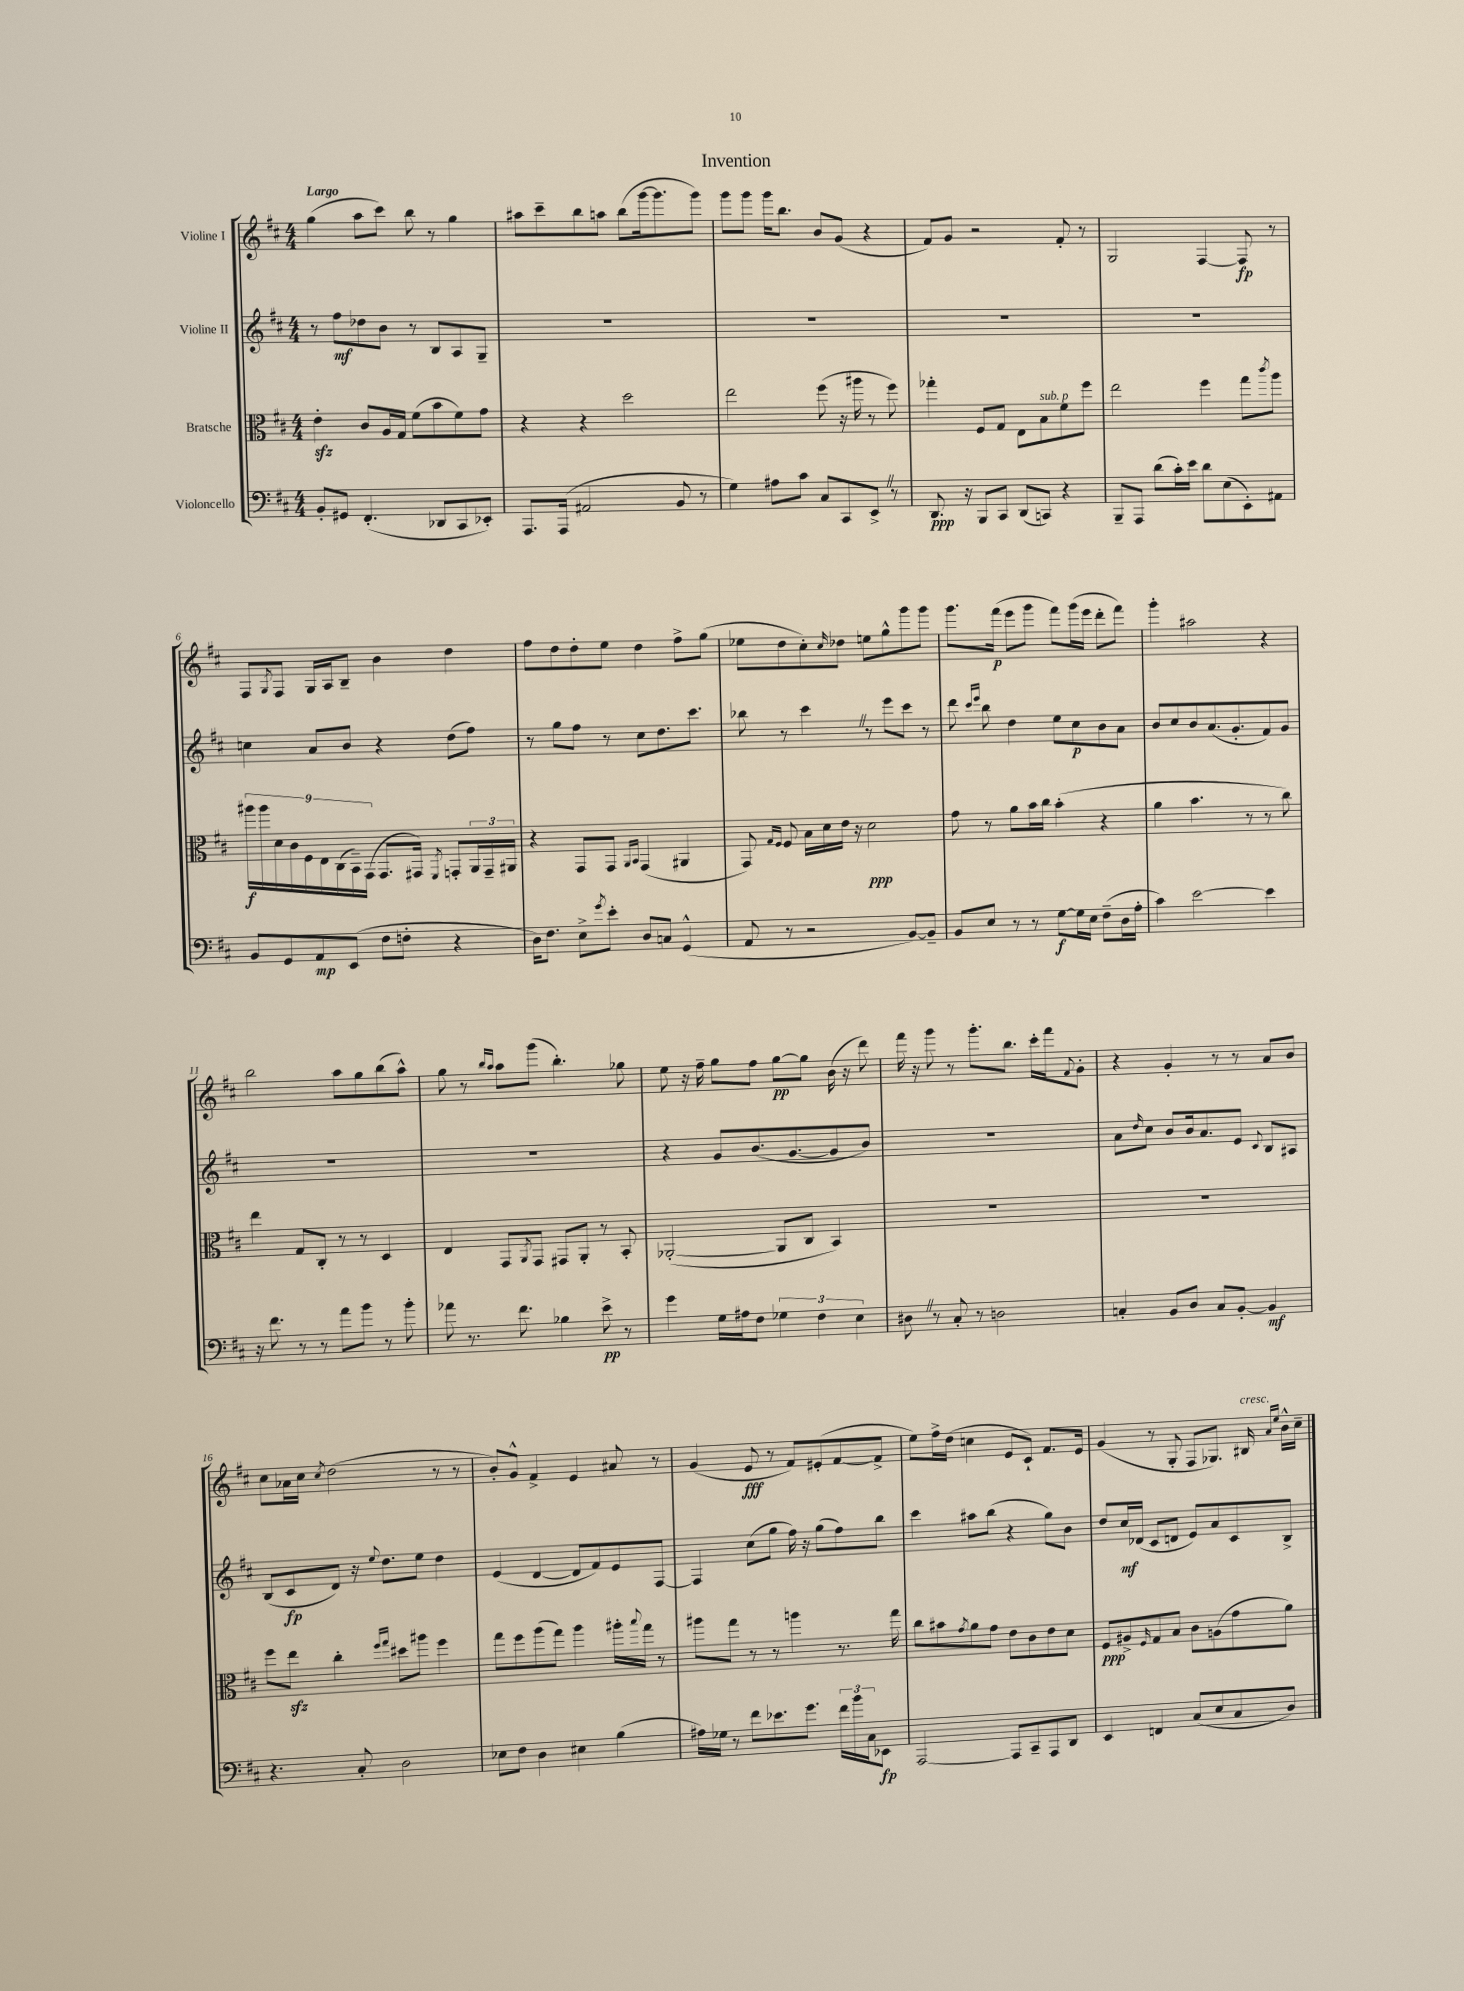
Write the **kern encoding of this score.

**kern	**dynam	**kern	**dynam	**kern	**dynam	**kern	**dynam
*part4	*part4	*part3	*part3	*part2	*part2	*part1	*part1
*staff4	*staff4	*staff3	*staff3	*staff2	*staff2	*staff1	*staff1
*I"Violoncello	*	*I"Bratsche	*	*I"Violine II	*	*I"Violine I	*
*clefF4	*	*clefC3	*	*clefG2	*	*clefG2	*
*k[f#c#]	*	*k[f#c#]	*	*k[f#c#]	*	*k[f#c#]	*
*M4/4	*	*M4/4	*	*M4/4	*	*M4/4	*
=1	=1	=1	=1	=1	=1	=1	=1
!	!	!	!	!	!	!LO:TX:a:B:t=Largo	!
8BB'/L	.	4ezz'\	.	8r	.	(4gg\	.
8GG#X/J	.	.	.	8ff#\L	mf	.	.
(4.FF#'/	.	8c#/L	.	8dd-X\	.	8aa\L	.
.	.	16A/L	.	8b\J	.	8ccc#\J)	.
.	.	16G/JJ	.	.	.	.	.
.	.	(8f#\L	.	8r	.	8bb\	.
8DD-X/L	.	8b\	.	8B/L	.	8r	.
8CC#/	.	8f#\)	.	8A/	.	4gg\	.
8EE-X'/J)	.	8g\J	.	8G~/J	.	.	.
=2	=2	=2	=2	=2	=2	=2	=2
8.AAA/L	.	4r	.	1r	.	8aa#X\L	.
.	.	.	.	.	.	8ccc#~\	.
(16AAA/Jk	.	.	.	.	.	.	.
2AA#X/	.	4r	.	.	.	8bb\	.
.	.	.	.	.	.	8aan\J	.
.	.	2dd\	.	.	.	(8bb\L	.
.	.	.	.	.	.	[16ggg\k	.
.	.	.	.	.	.	8.ggg\]	.
8BB/	.	.	.	.	.	.	.
8r	.	.	.	.	.	8ggg\J)	.
=3	=3	=3	=3	=3	=3	=3	=3
4G\)	.	2ee\	.	1r	.	8ggg\L	.
.	.	.	.	.	.	8ggg\J	.
8A#X\L	.	.	.	.	.	16ggg\KL	.
.	.	.	.	.	.	8.bb\J	.
8c#\J	.	.	.	.	.	.	.
8C#/L	.	(8ff#\	.	.	.	8b/L	.
8CC#/	.	16r	.	.	.	(8g/J	.
.	.	16aa#X\	.	.	.	.	.
8EE^Z/J	.	8r	.	.	.	4r	.
8r	.	8ff#\)	.	.	.	.	.
=4	=4	=4	=4	=4	=4	=4	=4
8.DD/	ppp	4gg-X'\	.	1r	.	8f#/L)	.
.	.	.	.	.	.	8g/J	.
16r	.	.	.	.	.	.	.
8BBB/L	.	8F#/L	.	.	.	2r	.
8CC#/J	.	8G/J	.	.	.	.	.
(8DD/L	.	8E\L	.	.	.	.	.
!	!	!LO:TX:a:i:t=sub. p	!	!	!	!	!
8CCn/J)	.	8B\	.	.	.	.	.
4r	.	8f#\	.	.	.	8f#'/	.
.	.	8ff#\J	.	.	.	8r	.
=5	=5	=5	=5	=5	=5	=5	=5
8BBB~/L	.	2ee\	.	1r	.	2G/	.
8AAA/J	.	.	.	.	.	.	.
(8d\L	.	.	.	.	.	.	.
16c#'\L)	.	.	.	.	.	.	.
16e\JJ	.	.	.	.	.	.	.
8d\L	.	4ff#\	.	.	.	[4F#/	.
(8E\	.	.	.	.	.	.	.
8EE'\)	.	8gg\L	.	.	.	8F#/]	fp
.	.	8qccc#/	.	.	.	.	.
8AA#X\J	.	8aa\J	.	.	.	8r	.
!!LO:LB:g=z
=6	=6	=6	=6	=6	=6	=6	=6
8BB/L	.	18aa#X\LL	f	4ccn\	.	8F#/L	.
.	.	18aa#\	.	.	.	.	.
.	.	18d\	.	.	.	.	.
.	.	.	.	.	.	8qG/	.
8GG/	.	.	.	.	.	8F#/J	.
.	.	18c#\	.	.	.	.	.
.	.	18F#\	.	.	.	.	.
8AA/	mp	.	.	8a/L	.	16G/LL	.
.	.	18E\	.	.	.	.	.
.	.	.	.	.	.	16A/J	.
.	.	(18C#\	.	.	.	.	.
(8EE/J	.	.	.	8b/J	.	8B~/J	.
.	.	18BB~\)	.	.	.	.	.
.	.	(18GG\JJ	.	.	.	.	.
8F#\L	.	8.GG/L	.	4r	.	4b\	.
8Fn'\J	.	.	.	.	.	.	.
.	.	16GG#X/Jk)	.	.	.	.	.
.	.	8qFF#/	.	.	.	.	.
4r	.	8GGn'/L	.	(8dd\L	.	4dd\	.
.	.	24AA/L	.	8ff#\J)	.	.	.
.	.	24GG~/	.	.	.	.	.
.	.	24AA#X/JJ	.	.	.	.	.
=7	=7	=7	=7	=7	=7	=7	=7
16D\KL)	.	4r	.	8r	.	8ff#\L	.
8.F#\J	.	.	.	.	.	.	.
.	.	.	.	8gg\L	.	8dd\	.
8E^\L	.	8GG/L	.	8ff#\J	.	8dd'\	.
8qg/	.	.	.	.	.	.	.
8e'\J	.	8GG/J	.	8r	.	8ee\J	.
.	.	16qqAA/LL	.	.	.	.	.
.	.	16qqBB/JJ	.	.	.	.	.
8D/L	.	(4GG/	.	8cc#\L	.	4dd\	.
8Cn/J	.	.	.	8.dd\	.	.	.
(4GG^^/	.	4AA#X/	.	.	.	8ff#^\L	.
.	.	.	.	8.ccc#\J	.	.	.
.	.	.	.	.	.	(8gg\J	.
=8	=8	=8	=8	=8	=8	=8	=8
8AA/	.	8GG/)	.	8bb-X\	.	8ee-X\L	.
.	.	16qqG/LL	.	.	.	.	.
.	.	16qqF#/JJ	.	.	.	.	.
8r	.	8F#/	.	8r	.	8dd\	.
2r	.	16B\LL	.	4ccc#Z\	.	8cc#'\)	.
.	.	16d\	.	.	.	.	.
.	.	.	.	.	.	16qqcc#/	.
.	.	16e\JJ	.	.	.	8dd-X\J	.
.	.	16r	.	.	.	.	.
.	.	2d\	ppp	8r	.	8een\L	.
.	.	.	.	8eee\L	.	8gg^^\	.
[8BB/L)	.	.	.	8ccc#\J	.	8ggg\	.
8BB~/J]	.	.	.	8r	.	8ggg\J	.
=9	=9	=9	=9	=9	=9	=9	=9
8BB/L	.	8g\	.	8ddd\	.	8.ggg\L	.
.	.	.	.	16qqccc#/LL	.	.	.
.	.	.	.	16qqeee/JJ	.	.	.
8E/J	.	8r	.	8bb\	.	.	.
.	.	.	.	.	.	(16fff#\Jk	p
8r	.	8a\L	.	4dd\	.	8eee\L	.
8r	.	16b\L	.	.	.	8ggg\J	.
.	.	16cc#\JJ	.	.	.	.	.
[8G\L	f	(4b'\	.	8ee\L	.	8fff#\L)	.
16G\L]	.	.	.	8cc#\	p	(16ggg\L	.
16E\JJ	.	.	.	.	.	16eee\JJ	.
(8F#~\L	.	4r	.	8b\	.	8ddd'\L	.
16D\L	.	.	.	8a\J	.	8fff#\J)	.
16A'\JJ	.	.	.	.	.	.	.
=10	=10	=10	=10	=10	=10	=10	=10
4c#\)	.	4a\	.	8b/L	.	4ggg'\	.
.	.	.	.	8cc#/	.	.	.
[2e\	.	4.b\	.	8b/	.	2aa#X\	.
.	.	.	.	(8.a/	.	.	.
.	.	.	.	8.g'/	.	.	.
.	.	8r	.	.	.	.	.
4e\]	.	8r	.	8f#/)	.	4r	.
.	.	8cc#\)	.	8g/J	.	.	.
!!LO:LB:g=z
=11	=11	=11	=11	=11	=11	=11	=11
16r	.	4ee\	.	1r	.	2bb\	.
8.f#\	.	.	.	.	.	.	.
8r	.	8G/L	.	.	.	.	.
8r	.	8C#'/J	.	.	.	.	.
8a\L	.	8r	.	.	.	8aa\L	.
8b\J	.	8r	.	.	.	8gg\	.
8r	.	4D/	.	.	.	(8bb\	.
8b'\	.	.	.	.	.	8aa^^\J)	.
=12	=12	=12	=12	=12	=12	=12	=12
8a-X\	.	4E/	.	1r	.	8gg\	.
8.r	.	.	.	.	.	8r	.
.	.	.	.	.	.	16qqbb/LL	.
.	.	.	.	.	.	16qqaa/JJ	.
.	.	8GG/L	.	.	.	8aa\L	.
8.f#\	.	.	.	.	.	.	.
.	.	8qAA/	.	.	.	.	.
.	.	8GG/J	.	.	.	(8ggg\J	.
4B-X\	.	8GG#X/L	.	.	.	4.bb'\)	.
.	.	8AA'/J	.	.	.	.	.
8e^\	pp	8r	.	.	.	.	.
8r	.	8BB'/	.	.	.	8gg-X\	.
=13	=13	=13	=13	=13	=13	=13	=13
4g\	.	([2AA-X'/	.	4r	.	8ee\	.
.	.	.	.	.	.	16r	.
.	.	.	.	.	.	16ff#~\	.
16G\LL	.	.	.	8g/L	.	8gg\L	.
16A#X\J	.	.	.	.	.	.	.
8F#\J	.	.	.	(8.b/	.	8ff#\J	.
6G-X\	.	8AA-/L]	.	.	.	[8gg\L	pp
.	.	.	.	[8.g/	.	.	.
.	.	8C#/J	.	.	.	8gg\J]	.
6F#\	.	.	.	.	.	.	.
.	.	4BB/)	.	8g/]	.	(16b\	.
.	.	.	.	.	.	16r	.
6E\	.	.	.	.	.	.	.
.	.	.	.	8b/J)	.	8ddd\)	.
=14	=14	=14	=14	=14	=14	=14	=14
8D#XZ\	.	1r	.	1r	.	16fff#\	.
.	.	.	.	.	.	16r	.
8r	.	.	.	.	.	8ggg\	.
8C#'/	.	.	.	.	.	8r	.
8r	.	.	.	.	.	8.ggg'\L	.
2Dn\	.	.	.	.	.	.	.
.	.	.	.	.	.	8.bb\J	.
.	.	.	.	.	.	16ccc#'\LL	.
.	.	.	.	.	.	16fff#\J	.
.	.	.	.	.	.	8qqf#/	.
.	.	.	.	.	.	8g'\J	.
=15	=15	=15	=15	=15	=15	=15	=15
4Cn'/	.	1r	.	8a\L	.	4r	.
.	.	.	.	16qqdd/	.	.	.
.	.	.	.	8cc#\J	.	.	.
8BB/L	.	.	.	8b/L	.	4g'/	.
8D/J	.	.	.	16b/k	.	.	.
.	.	.	.	8.a/	.	.	.
8C/L	.	.	.	.	.	8r	.
[8BB'/J	.	.	.	8e/J	.	8r	.
.	.	.	.	8qqc#/	.	.	.
4BB/]	mf	.	.	8B/L	.	8a/L	.
.	.	.	.	8A#X/J	.	8b/J	.
!!LO:LB:g=z
=16	=16	=16	=16	=16	=16	=16	=16
4.r	.	8ff#\L	.	(8B/L	.	8cc#\L	.
.	.	8eezz\J	.	8c#/	fp	16a-X\L	.
.	.	.	.	.	.	16cc#\JJ	.
.	.	.	.	.	.	8qcc#/	.
.	.	4cc#'\	.	8d/J)	.	(2dd\	.
8C#'/	.	.	.	16r	.	.	.
.	.	.	.	8qqee/	.	.	.
.	.	.	.	8.dd\L	.	.	.
.	.	16qqff#/LL	.	.	.	.	.
.	.	16qqgg/JJ	.	.	.	.	.
2D\	.	8dd#X\L	.	.	.	.	.
.	.	8aa#X\J	.	8ee\J	.	.	.
.	.	4ff#\	.	4dd\	.	8r	.
.	.	.	.	.	.	8r	.
=17	=17	=17	=17	=17	=17	=17	=17
8E-X\L	.	8gg\L	.	(4e/	.	8b'/L)	.
8F#\J	.	8ff#\	.	.	.	8g^^/J	.
4D\	.	(8aa\	.	[4d/	.	4f#^/	.
.	.	8gg\J)	.	.	.	.	.
4E#X\	.	4aa\	.	8d/L]	.	4e/	.
.	.	.	.	8f#/)	.	.	.
(4B\	.	16aa#X'\LL	.	8e/	.	8a#X/	.
.	.	8qqbb/	.	.	.	.	.
.	.	16gg\JJ	.	.	.	.	.
.	.	8r	.	[8F#/J	.	8r	.
=18	=18	=18	=18	=18	=18	=18	=18
16A#X\LL)	.	8aa#X\L	.	4F#/]	.	(4g/	.
16G-X\JJ	.	.	.	.	.	.	.
8r	.	8gg\J	.	.	.	.	.
8f#\L	.	8r	.	(8cc#\L	.	8e/	fff
8.e-X\	.	8r	.	8gg\J	.	8r	.
.	.	4aan\	.	16ff#\)	.	8f#/L)	.
8.g\J	.	.	.	16r	.	.	.
.	.	.	.	(8gg\L	.	(8e#X'/	.
24f#\LL	.	8.r	.	8ff#\)	.	[8f#/	.
24b\	.	.	.	.	.	.	.
24C#\J	.	.	.	.	.	.	.
8EE-X\J	fp	.	.	8bb\J	.	8f#^/J]	.
.	.	16gg\	.	.	.	.	.
=19	=19	=19	=19	=19	=19	=19	=19
[2AAA/	.	8cc#\L	.	4ccc#\	.	8ee\L)	.
.	.	8b#X\	.	.	.	16ff#^\L	.
.	.	.	.	.	.	(16dd\JJ	.
.	.	8qg/	.	.	.	.	.
.	.	8a\	.	8aa#X\L	.	4ccn\	.
.	.	8g\J	.	(8bb\J	.	.	.
8AAA/L]	.	8e\L	.	4r	.	8e/L	.
8CC#~/	.	8c#\	.	.	.	8c#`/J)	.
8AAA/	.	8e\	.	8gg\L)	.	8.f#/L	.
8DD/J	.	8d\J	.	8b\J	.	.	.
.	.	.	.	.	.	16e/Jk	.
=20	=20	=20	=20	=20	=20	=20	=20
4EE/	.	8F#/L	ppp	8dd/L	.	(4g/	.
.	.	8A#X^/	.	16cc#/L	mf	.	.
.	.	.	.	(16d-X/JJ	.	.	.
.	.	16qqF#/	.	.	.	.	.
4FFn/	.	8G/	.	8c#/L	.	8r	.
.	.	8B/J	.	8dn/J	.	8G'/	.
(8C#/L	.	8c#\L	.	8e/L)	.	8F#/L	.
8E/	.	(8An\	.	8a/	.	8.G-X/J)	.
8C#/	.	8g\	.	8c#/	.	.	.
!	!	!	!	!	!	!LO:TX:a:i:t=cresc.	!
.	.	.	.	.	.	16B#X/	.
.	.	.	.	.	.	16qqa/LL	.
.	.	.	.	.	.	16qqee/JJ	.
8D/J)	.	8a\J)	.	8B^/J	.	16b^^\LL	.
.	.	.	.	.	.	16cc#~\JJ	.
==	==	==	==	==	==	==	==
*-	*-	*-	*-	*-	*-	*-	*-
